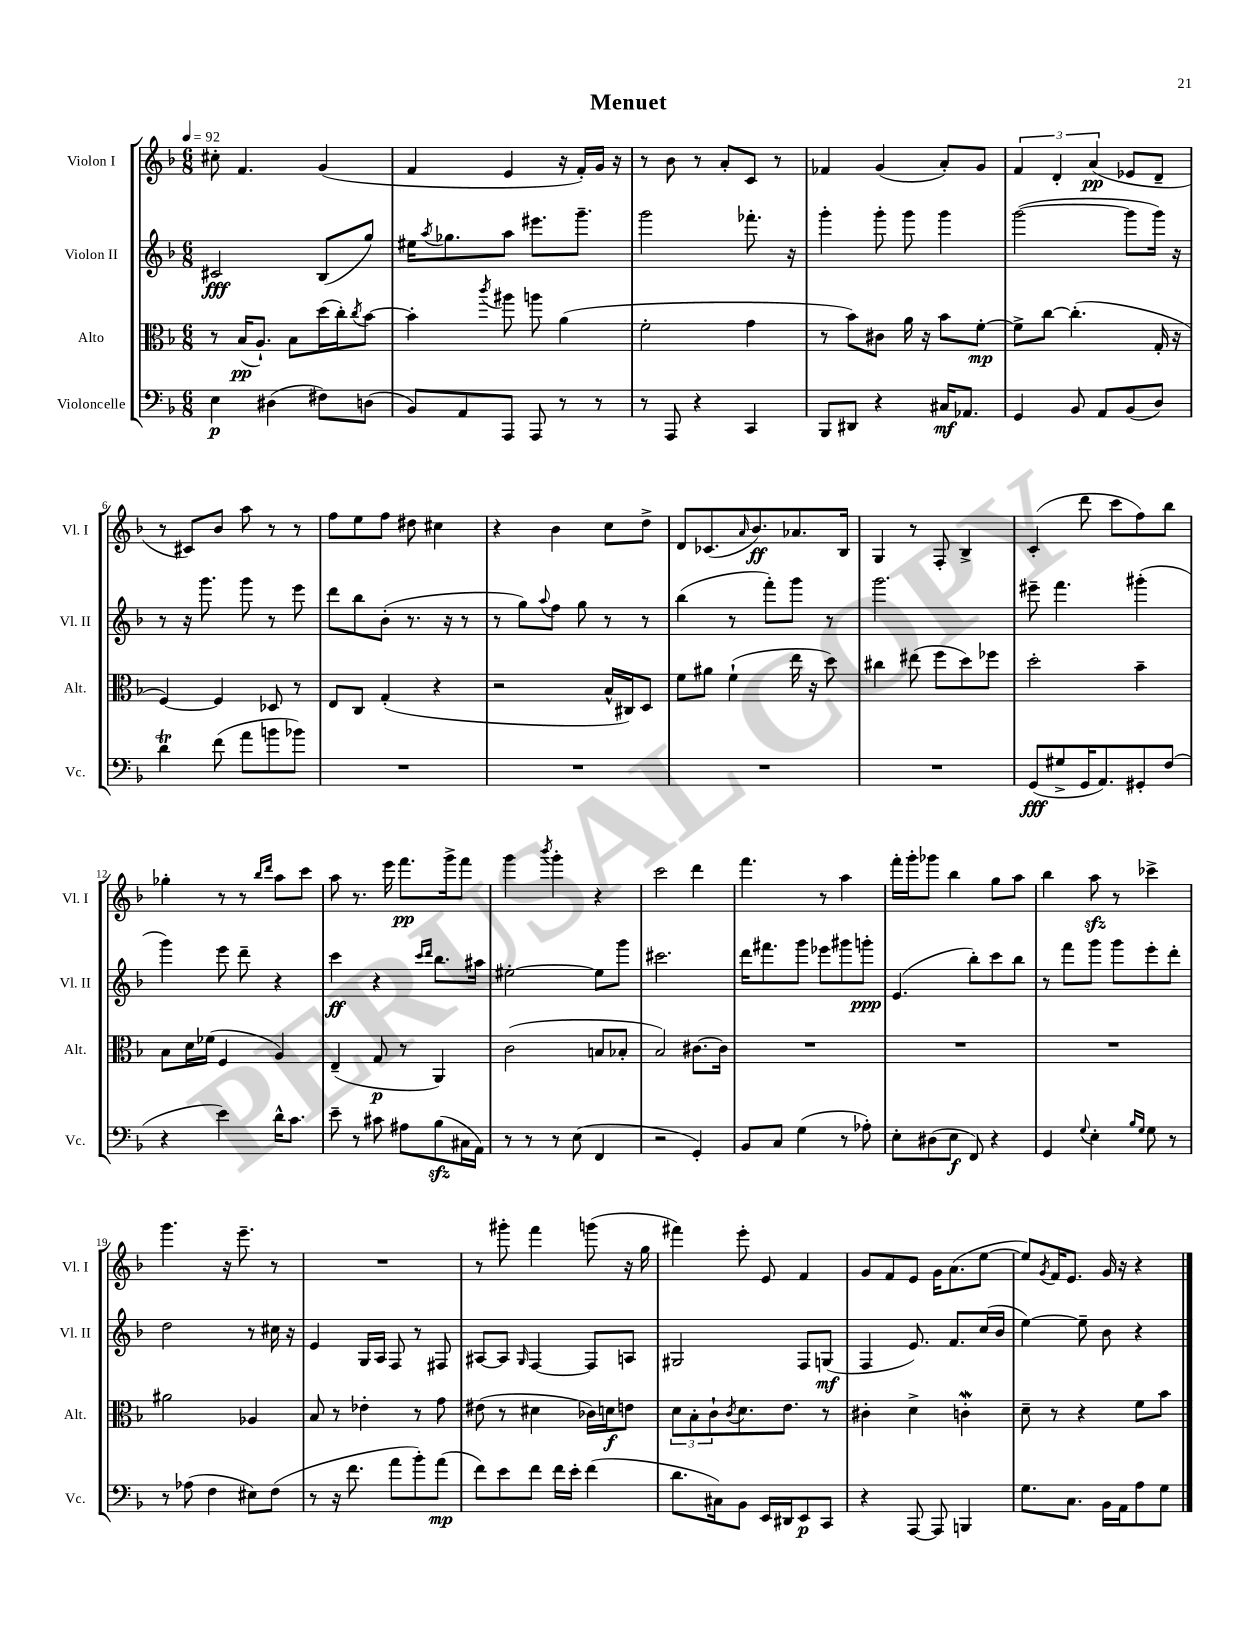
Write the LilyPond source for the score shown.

\header { title = "Menuet" }
<<
\new StaffGroup <<
\new Staff = "s0" \with { instrumentName = "Violon I" shortInstrumentName = "Vl. I" } {
    \clef treble \key f \major \numericTimeSignature \time 6/8 \tempo 4 = 92
    cis''8-. f'4. g'4( |
    f'4 e'4 r16 f'16-.) g'16 r16 |
    r8 bes'8 r8 a'8-. c'8 r8 |
    fes'4 g'4( a'8-.) g'8 |
    \tuplet 3/2 { f'4 d'4-. a'4\pp( } ees'8 d'8-- |
    r8 cis'8) bes'8 a''8 r8 r8 |
    f''8 e''8 f''8 dis''8 cis''4 |
    r4 bes'4 c''8 d''8-> |
    d'8 ces'8.( \grace { a'16 } bes'8.\ff) aes'8. bes16 |
    g4 r8 f8-. bes4-> |
    c'4-.( d'''8 c'''8 f''8) bes''8 |
    ges''4-. r8 r8 \grace { bes''16 d'''16 } a''8 c'''8 |
    a''8 r8. e'''16 f'''8.\pp g'''16-> f'''8 |
    g'''4 \acciaccatura { bes'''8 } g'''4-. r4 |
    c'''2 d'''4 |
    f'''4. r8 a''4 |
    f'''16-. g'''16-. ges'''8 bes''4 g''8 a''8 |
    bes''4 a''8\sfz r8 ces'''4-> |
    g'''4. r16 e'''8.-- r8 |
    R2. |
    r8 gis'''8-. f'''4 g'''8( r16 g''16 |
    fis'''4) e'''8-. e'8 f'4 |
    g'8 f'8 e'8 g'16 a'8.( e''8~ |
    e''8) \acciaccatura { g'8 } f'16 e'8. g'16 r16 r4 \bar "|." |
}
\new Staff = "s1" \with { instrumentName = "Violon II" shortInstrumentName = "Vl. II" } {
    \clef treble \key f \major \numericTimeSignature \time 6/8
    cis'2\fff bes8( g''8) |
    eis''16 \acciaccatura { a''8 } ges''8. a''8 eis'''8. g'''8.-- |
    g'''2 fes'''8.-. r16 |
    g'''4-. g'''8-. g'''8 g'''4 |
    g'''2~( g'''8 g'''16) r16 |
    r8 r16 g'''8. g'''8 r8 e'''8 |
    d'''8 bes''8 bes'8-.( r8. r16 r8 |
    r8 g''8) \appoggiatura { a''8 } f''8 g''8 r8 r8 |
    bes''4( r8 f'''8-.) g'''8 r8 |
    g'''2. |
    eis'''8-- f'''4. gis'''4-.( |
    g'''4) e'''8 d'''8-- r4 |
    c'''4\ff r4 \grace { c'''16 d'''16 } bes''8. ais''16 |
    eis''2~-. eis''8 g'''8 |
    cis'''2. |
    d'''16 fis'''8. g'''8 ees'''8 gis'''8 g'''8-.\ppp |
    e'4.( bes''8-.) c'''8 bes''8 |
    r8 f'''8 g'''8 g'''8 e'''8-. d'''8-. |
    d''2 r8 cis''16 r16 |
    e'4 g16 a16 f8 r8 fis8 |
    ais8~ ais8 \grace { g16 } f4~ f8 a8 |
    gis2 f8 g8\mf( |
    f4 e'8.) f'8. c''16( bes'16 |
    e''4~) e''8-- bes'8 r4 \bar "|." |
}
\new Staff = "s2" \with { instrumentName = "Alto" shortInstrumentName = "Alt." } {
    \clef alto \key f \major \numericTimeSignature \time 6/8
    r8 bes16\pp( a8.-!) bes8 d''16( c''16-.) \acciaccatura { c''8 } bes'8~ |
    bes'4-. \acciaccatura { c'''8 } ais''8 a''8 a'4( |
    f'2-. g'4 |
    r8 bes'8) cis'8 a'16 r16 bes'8 f'8~-.\mp |
    f'8-> c''8~ c''4.-.( g16-. r16 |
    f4~) f4 des8 r8 |
    e8 c8 g4-.( r4 |
    r2 bes16-^ cis16) d8 |
    f'8 ais'8 f'4-!( e''16 r16 d''8) |
    cis''4 eis''8( f''8 d''8) fes''8 |
    d''2-. bes'4-- |
    bes8 d'16 fes'16( f4 a4) |
    e4--( g8\p r8 a,4) |
    c'2( b8 bes8-. |
    bes2) cis'8.~ cis'16 |
    R2. |
    R2. |
    R2. |
    ais'2 aes4 |
    bes8 r8 ees'4-. r8 g'8 |
    eis'8( r8 dis'4 ces'16) d'16\f e'8 |
    \tuplet 3/2 { d'8 bes8-. c'8-! } \acciaccatura { c'8 } d'8. e'8. r8 |
    cis'4-. d'4-> c'4-.\mordent |
    d'8-- r8 r4 f'8 bes'8 \bar "|." |
}
\new Staff = "s3" \with { instrumentName = "Violoncelle" shortInstrumentName = "Vc." } {
    \clef bass \key f \major \numericTimeSignature \time 6/8
    e4\p dis4( fis8) d8( |
    bes,8) a,8 a,,8 a,,8 r8 r8 |
    r8 a,,8 r4 c,4 |
    bes,,8 dis,8 r4 cis16\mf aes,8. |
    g,4 bes,8 a,8 bes,8( d8) |
    d'4\trill f'8( a'8 b'8 bes'8) |
    R2. |
    R2. |
    R2. |
    R2. |
    g,8\fff( gis8-> g,16 a,8.) gis,8-. f8( |
    r4 e'4) d'16-^ c'8. |
    e'8-- r8 cis'8 ais8 bes8\sfz( cis16 a,16) |
    r8 r8 r8 e8( f,4 |
    r2 g,4-.) |
    bes,8 c8 g4( r8 aes8-.) |
    e8-. dis8( e8\f f,8) r4 |
    g,4 \appoggiatura { g8 } e4-. \grace { bes16 g16 } g8 r8 |
    r8 aes8( f4 eis8) f8( |
    r8 r16 f'8. a'8 bes'8-.) a'8\mp( |
    f'8) e'8 f'8 f'16 e'16-. f'4( |
    d'8. cis16) bes,8 e,16 dis,16 e,8\p c,8 |
    r4 a,,8~ a,,8 b,,4 |
    g8. c8. bes,16 a,16 a8 g8 \bar "|." |
}
>>
>>
